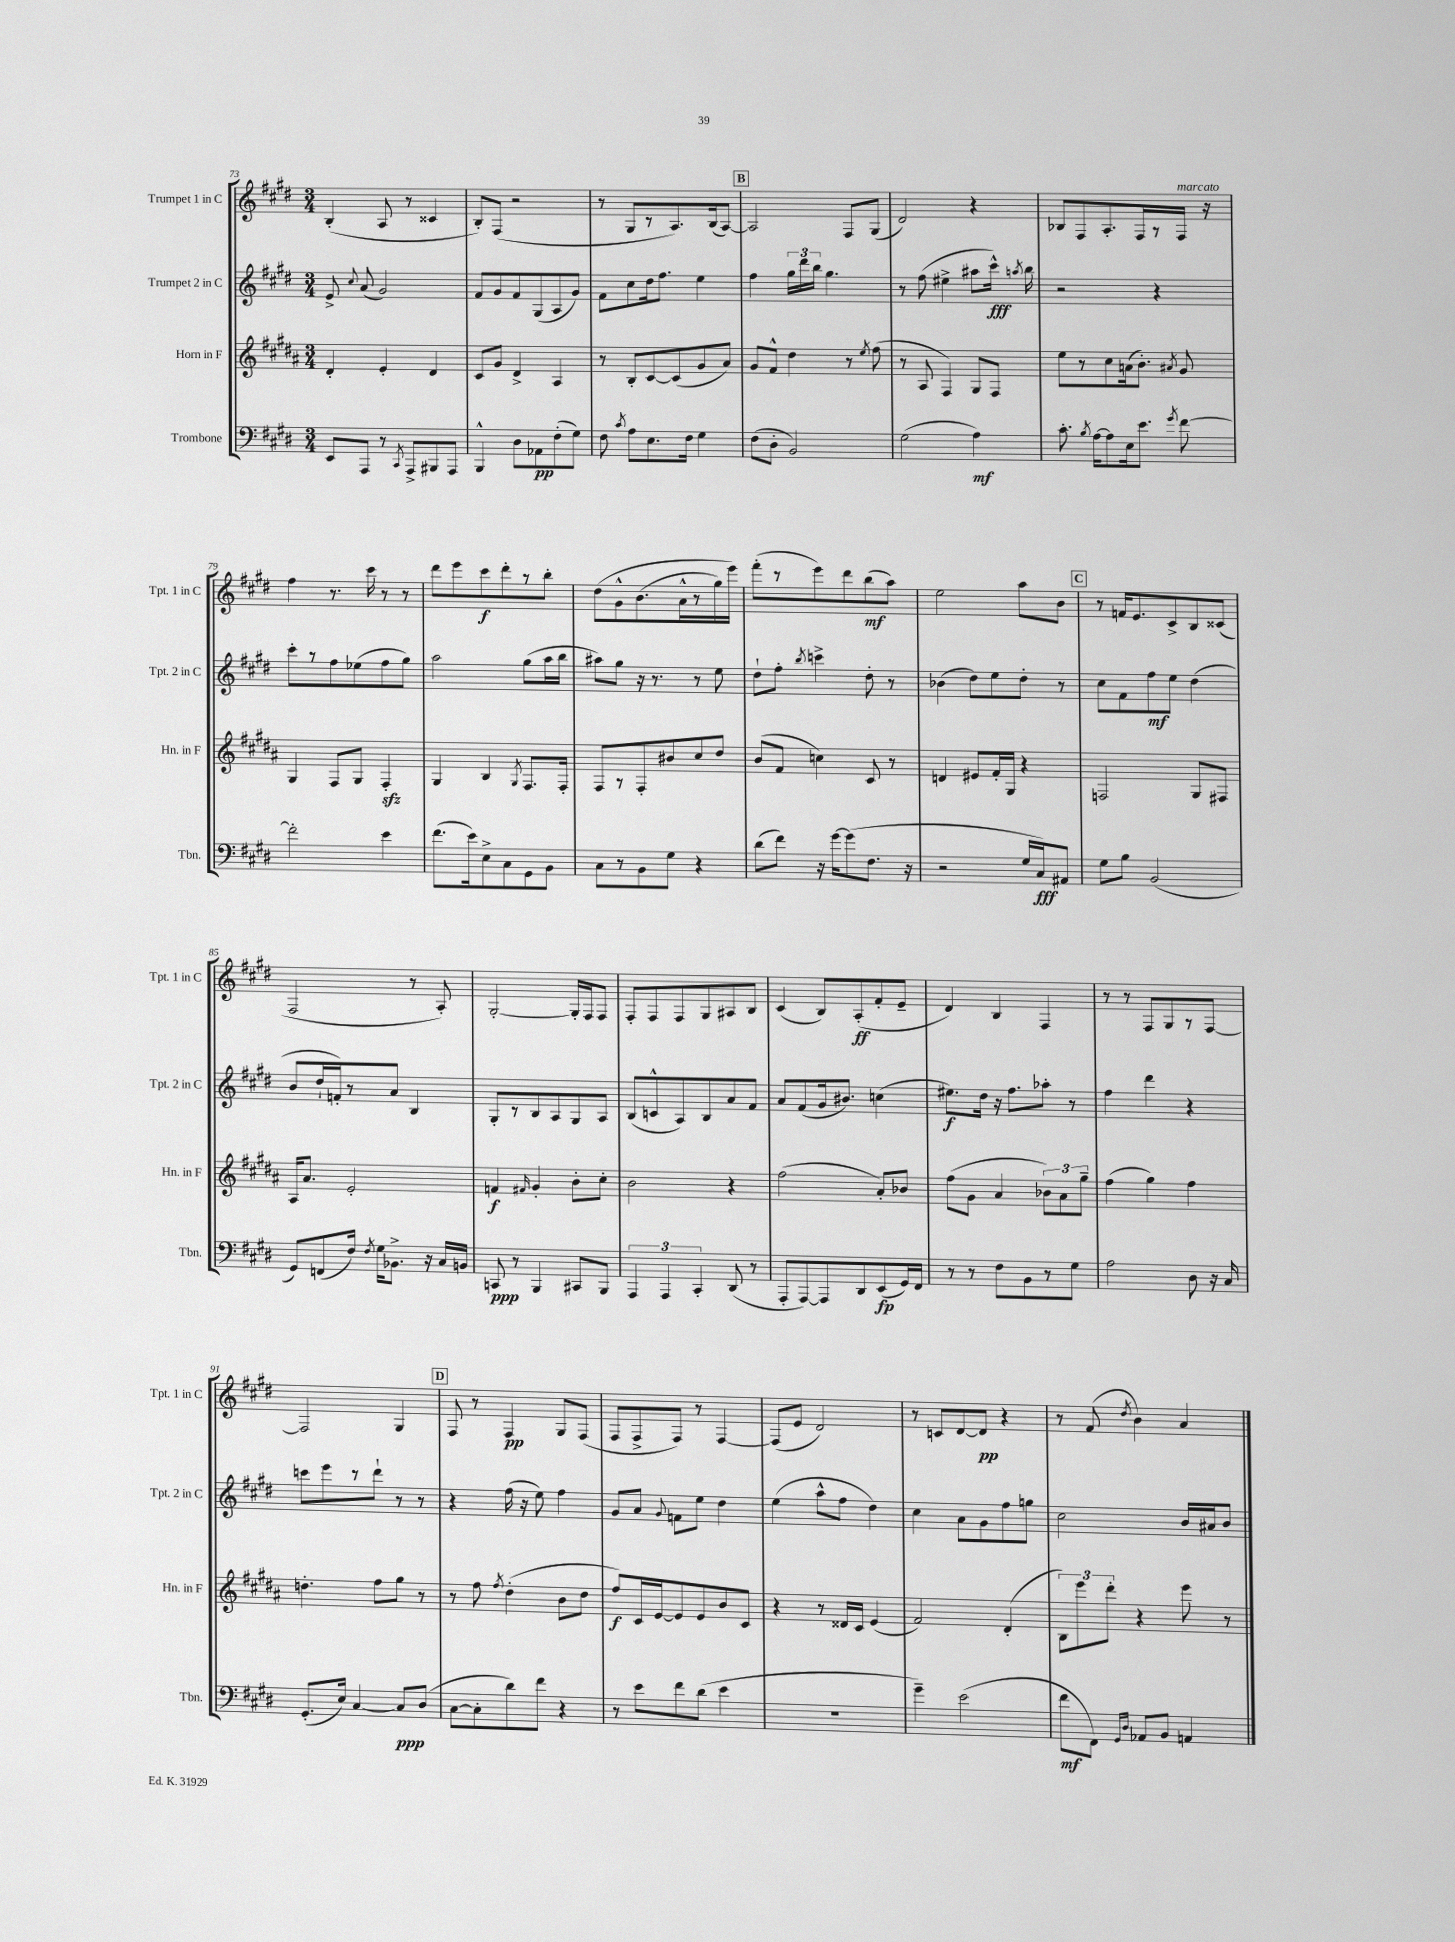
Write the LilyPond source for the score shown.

<<
\new StaffGroup <<
\new Staff = "s0" \with { instrumentName = "Trumpet 1 in C" shortInstrumentName = "Tpt. 1 in C" } {
    \clef treble \key e \major \numericTimeSignature \time 3/4
    \autoBeamOff b4-.( a8 r8 cisis'4 |
    b8[-.) fis8]( r2 |
    r8 gis8[ r8 a8.) b16( a8]~) |
    \mark \markup { \box "B" } a2 fis8[ gis8]( |
    dis'2) r4 |
    bes8[ fis8 a8.-. fis16 r8 fis16]^\markup { \italic "marcato" } r16 |
    fis''4 r8. cis'''16 r8 r8 |
    dis'''8[ e'''8 cis'''8\f dis'''8-. r8 b''8]-. |
    dis''8[\( gis'8-^ b'8.( a'16-^ r8 gis''16) e'''16]\) |
    fis'''8[-.( r8 e'''8) dis'''8 b''8\mf( a''8]) |
    e''2 a''8[ b'8] |
    \mark \markup { \box "C" } r8 f'16[ e'8. cis'8-> b8 cisis'8]( |
    fis2 r8 a8-.) |
    gis2~-. gis16[-. fis16 fis8] |
    fis8[-. fis8 fis8 gis8 ais8 b8] |
    cis'4( b8[) a8-.\ff( fis'8-. e'8]-- |
    dis'4) b4 fis4 |
    r8 r8 fis8[ gis8 r8 fis8]~ |
    fis2 gis4 |
    \mark \markup { \box "D" } fis8 r8 fis4\pp gis8[ fis8]( |
    fis8[ fis8-> fis8]) r8 fis4~ |
    fis8[( e'8] dis'2) |
    r8 c'8[ dis'8~ dis'8]\pp r4 |
    r8 fis'8( \acciaccatura { dis''8 } b'4) a'4 \bar "|." |
}
\new Staff = "s1" \with { instrumentName = "Trumpet 2 in C" shortInstrumentName = "Tpt. 2 in C" } {
    \clef treble \key e \major \numericTimeSignature \time 3/4
    \autoBeamOff e'8-> \appoggiatura { cis''8 } a'8( gis'2) |
    fis'8[ gis'8 fis'8 gis8( a8 gis'8]) |
    fis'8[ cis''8 dis''16 fis''8.] e''4 |
    \mark \markup { \box "B" } fis''4 \tuplet 3/2 { gis''16[ dis'''16 b''16] } gis''4. |
    r8 fis''8( eis''4-> ais''8[ cis'''16]-^\fff) \acciaccatura { a''8 } b''16 |
    r2 r4 |
    cis'''8[-. r8 fis''8 ees''8( fis''8 gis''8]) |
    a''2 gis''8[( a''16 b''16] |
    ais''8[) gis''8] r16 r8. r8 e''8 |
    dis''8[-! fis''8]-. \acciaccatura { b''8 } c'''4-> dis''8-. r8 |
    bes'4( dis''8[) e''8 dis''8]-. r8 |
    \mark \markup { \box "C" } cis''8[ fis'8 fis''8\mf e''8] dis''4( |
    b'8[ dis''16-! f'16-.) r8 a'8] b4 |
    gis8[-. r8 b8 a8 gis8 a8] |
    b8[( c'8-^ a8) b8 a'8 fis'8] |
    a'8[ fis'8( gis'16 bis'8.]) c''4( |
    eis''8.[\f) dis''16] r16 fis''8.[ aes''8]-. r8 |
    fis''4 dis'''4 r4 |
    c'''8[ e'''8 r8 dis'''8]-! r8 r8 |
    \mark \markup { \box "D" } r4 fis''16( r16 e''8) fis''4 |
    gis'8[ a'8] \appoggiatura { gis'8 } f'8[ e''8] dis''4 |
    e''4( a''8[-^ fis''8] dis''4) |
    cis''4 a'8[ gis'8 fis''8 g''8] |
    cis''2 b'16[ ais'16 b'8] \bar "|." |
}
\new Staff = "s2" \with { instrumentName = "Horn in F" shortInstrumentName = "Hn. in F" } {
    \clef treble \key b \major \numericTimeSignature \time 3/4
    \autoBeamOff dis'4-. e'4-. dis'4 |
    cis'8[ gis'8] dis'4-> ais4 |
    r8 b8[-. cis'8~ cis'8( gis'8 ais'8]) |
    \mark \markup { \box "B" } gis'8[ fis'8]-^ dis''4 r8 \acciaccatura { e''8 } fis''8( |
    r8 ais8 fis4) gis8[ fis8] |
    e''8[ r8 cis''8 a'16( b'8.]-.) \acciaccatura { ais'8 } gis'8 |
    gis4 fis8[ gis8] fis4-.\sfz |
    gis4 b4 \acciaccatura { gis8 } fis8.[ fis16]-. |
    fis8[ r8 fis8-. bis'8 cis''8 dis''8] |
    b'8[( fis'8] c''4) cis'8 r8 |
    d'4 eis'8[ fis'16-. gis16] r4 |
    \mark \markup { \box "C" } f2 gis8[ fis8] |
    ais16[ ais'8.] e'2-. |
    f'4\f \grace { fis'16 } gis'4-. b'8[-. cis''8]-. |
    b'2 r4 |
    fis''2( ais'8[-.) bes'8] |
    fis''8[( gis'8] ais'4 \tuplet 3/2 { bes'8[) ais'8 gis''8]-- } |
    fis''4( gis''4) fis''4 |
    d''4.-. fis''8[ gis''8] r8 |
    \mark \markup { \box "D" } r8 fis''8 \acciaccatura { fis''8 } dis''4-.( b'8[ dis''8] |
    fis''8[\f) cis'16 e'16~ e'8 e'8 b'8 cis'8] |
    r4 r8 disis'16[ cis'16] e'4( |
    fis'2) dis'4-.( |
    \tuplet 3/2 { b8[) e'''8 dis'''8]-. } r4 e'''8 r8 \bar "|." |
}
\new Staff = "s3" \with { instrumentName = "Trombone" shortInstrumentName = "Tbn." } {
    \clef bass \key e \major \numericTimeSignature \time 3/4
    \autoBeamOff e,8[ a,,8] r8 \acciaccatura { cis,8 } a,,8[-> bis,,8 a,,8] |
    b,,4-^ dis8[ aes,8\pp fis8-.( gis8]) |
    fis8 \acciaccatura { cis'8 } a8[ e8. fis16] gis4 |
    \mark \markup { \box "B" } fis8[( dis8]-. b,2) |
    gis2( a4\mf) |
    cis'8.-. \acciaccatura { b8 } a16[~ a8 e16 e'8.] \acciaccatura { gis'8 } fis'8~ |
    fis'2-. e'4 |
    fis'8.[( e'16) e8-> cis8 gis,8 b,8] |
    cis8[ r8 b,8 gis8] r4 |
    dis'8[( fis'8]) r16 gis'16[~ gis'8( fis8.] r16 |
    r2 gis16[ cis16\fff) ais,8] |
    \mark \markup { \box "C" } gis8[ b8] b,2( |
    gis,8[) f,8( fis16]) \acciaccatura { fis8 } gis16[ bes,8.]-> r16 cis16[ b,16] |
    c,8\ppp r8 b,,4 cis,8[ b,,8] |
    \tuplet 3/2 { a,,4 a,,4 cis,4-. } dis,8( r8 |
    a,,8[-. a,,8~) a,,8 dis,8 e,8\fp( gis,16) fis,16] |
    r8 r8 fis8[ b,8 r8 gis8] |
    a2 dis8 r16 cis16 |
    gis,8.[-.( e16]) cis4~ cis8[\ppp dis8]( |
    \mark \markup { \box "D" } cis8[~ cis8-. dis'8) fis'8] r4 |
    r8 e'8[ fis'8 dis'8]( e'4 |
    R2. |
    gis'4--) e'2( |
    fis'8[\mf fis,8]) \grace { gis,16[ dis16] } aes,8[ b,8] a,4 \bar "|." |
}
>>
>>
\layout { \context { \Score currentBarNumber = #73 } }
